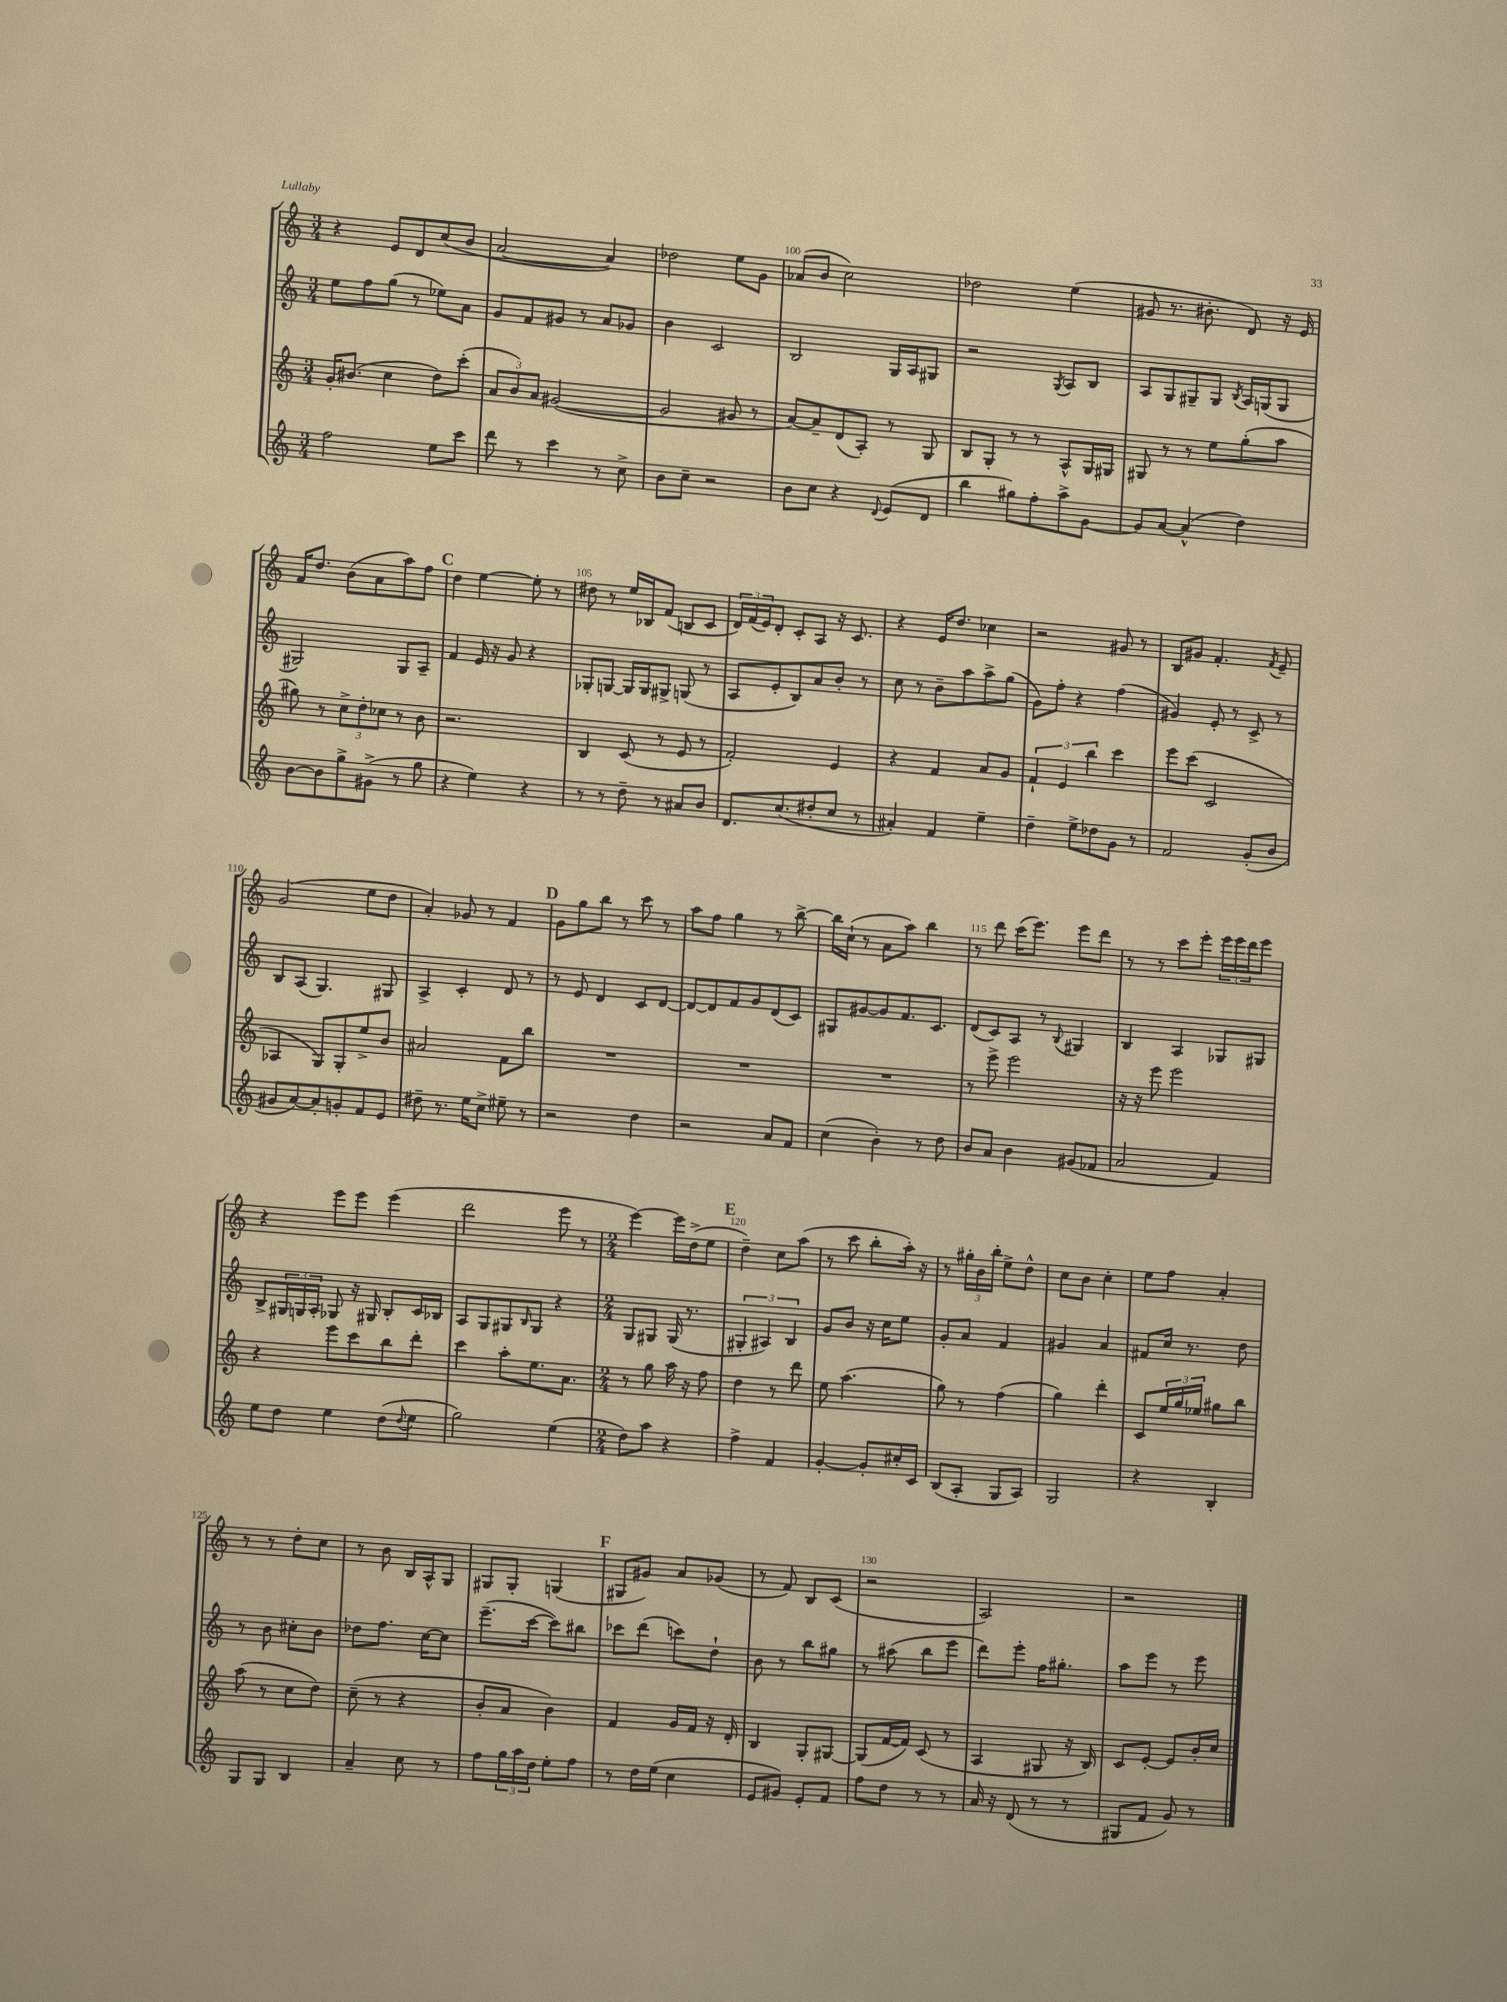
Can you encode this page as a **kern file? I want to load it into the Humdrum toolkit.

**kern	**kern	**kern	**kern
*part4	*part3	*part2	*part1
*staff4	*staff3	*staff2	*staff1
*clefG2	*clefG2	*clefG2	*clefG2
*k[]	*k[]	*k[]	*k[]
*M3/4	*M3/4	*M3/4	*M3/4
=97	=97	=97	=97
2ff\	16g'/KL	8ee\L	4r
.	(8.b#X/J	.	.
.	.	8ff\	.
.	4cc\	(8gg\J	8e/L
.	.	8r	8d/
8ee\L	8dd\L)	8ee-X\L)	(8cc/
8ccc\J	(8ccc'\J	8a\J	8b/J
=98	=98	=98	=98
8ddd\	12a/L	8g/L	[2a/
.	12b/)	.	.
8r	.	8f/	.
.	12a/J	.	.
4ccc\	([2g#X/	8g#X/J	.
.	.	8r	.
8r	.	8a/L	4a/])
8cc^\	.	8g-X/J	.
=99	=99	=99	=99
8b\L	2g#/]	4b\	2dd-X\
8cc~\J	.	.	.
2r	.	2c/	.
.	8g#X/	.	8ee\L
.	8r	.	8g\J
=100	=100	=100	=100
8b\L	[8a/L)	2B/	(8a-X/L
8cc\J	8a~/]	.	8b/J
4r	(8d/	.	2cc\)
.	8A'/J)	.	.
8qqd/	.	.	.
(8e/L	8r	16G/LL	.
.	.	16A/J	.
8d/J	8G/	8G#X/J	.
=101	=101	=101	=101
4bb\	8B/L	2r	2dd-X\
.	8G'/J	.	.
8gg#X\L)	8r	.	.
8ff'\	8r	.	.
.	.	8qG/	.
8aa^\	8A^^/L	8A/L	(4ee\
[8g\J	16G/L	8B/J	.
.	16G#X/JJ	.	.
=102	=102	=102	=102
8g/L]	8G#X/	8A/L	8g#X/
[8a/J	8r	8G/	8.r
(4a^^/]	8r	8G#X~/	.
.	.	.	8.b#X'\
.	8ee\L	8G#/J	.
.	.	8qB/	.
4dd\)	(8gg'\	16A/LL	8d/)
.	.	(16Gn/J	.
.	8aa\J	8G/J	16r
.	.	.	16e/
!!LO:LB:g=z
=103	=103	=103	=103
[8b\L	8gg#X\)	2G#X/)	16f/KL
.	.	.	8.dd/J
8b\]	8r	.	.
8gg^\	12cc^\L	.	(8b\L
.	12dd'\	.	.
(8g#X^\J	.	.	8a\
.	12cc-X\J	.	.
8r	8r	8G#/L	8aa\)
8gg\	8b\	8A~/J	8ff\J
!!LO:REH:place=s1:t=C
=104	=104	=104	=104
4r	2.r	4f/	4dd\
4ee\)	.	16e/	[4ee\
.	.	16r	.
.	.	8g/	.
4r	.	4r	8ee'\]
.	.	.	8r
=105	=105	=105	=105
8r	4B/	8G-X'/L	8dd#X\
8r	.	[8Gn/J	8r
8dd~\	(8c/	16G/LL]	16ee/LL
.	.	16G/J	16B-X/J
8r	8r	8G#X^/J	(8f/J
8a#X/L	8e/	(8Gn/	8Bn/L
8b/J	8r	8r	8c/J
=106	=106	=106	=106
8.d/L	2f'/)	8A/L	24d/LL)
.	.	.	(24f/
.	.	.	24e/J)
.	.	8e'/	8d'/J
(8.cc/	.	.	.
.	.	8B/)	8c'/L
8dd#X'/	.	8a/	8A/J
8cc/J	4e/	8b'/J	16r
.	.	.	8.c/
8r	.	8r	.
=107	=107	=107	=107
4a#X'/)	4r	8cc\	4r
.	.	8r	.
4f/	4f/	8b~\L	16e/KL
.	.	.	8.dd/J
.	.	8aa\	.
4ee~\	8a/L	8aa^\	4cc-X\
.	8g/J	(8gg\J	.
=108	=108	=108	=108
4dd~\	6f`/	8g\L)	2r
.	.	8ff'\J	.
.	6e/	.	.
8ee^\L	.	4r	.
.	6bb\	.	.
8dd-X\	.	.	.
8g\J	4ccc\	(4ff\	8g#X/
8r	.	.	8r
=109	=109	=109	=109
2f/	8eee\L	4g#X/)	8B/L
.	(8ccc\J	.	8g#X/J
.	2c/	8e'/	4.f'/
.	.	8r	.
(8g'/L	.	8c^/	.
.	.	.	8qf/
8b/J	.	8r	8e~/
!!LO:LB:g=z
=110	=110	=110	=110
8g#X/L	4A-X/	8B/L	(2g/
[8a/)	.	(8A/J	.
8a'/]	8G/L)	4.G/)	.
8gn'/	8G'/	.	.
8f/	8ee^/	.	8ee\L
8e/J	8b/J	8G#X/	8dd\J
=111	=111	=111	=111
8dd#X~\	2a#X/	4A^/	4a'/)
8.r	.	.	.
.	.	4c'/	8g-X/
16ee\KL	.	.	.
8cc^\J	.	.	8r
8ee#X~\	8f\L	8d/	4f/
8r	8bb\J	8r	.
!!LO:REH:place=s1:t=D
=112	=112	=112	=112
2r	2.r	8r	8g\L
.	.	8e/	8gg\
.	.	4d/	8bb\J
.	.	.	8r
4dd\	.	8c/L	8ccc\
.	.	[8d/J	8r
=113	=113	=113	=113
2r	2.r	8d/L_	8aa\L
.	.	8d/]	8ff\J
.	.	8f/	4gg\
.	.	8g/	.
8a/L	.	(8d/	8r
8f/J	.	8c/J)	[8bb^\
=114	=114	=114	=114
(4cc\	2.r	8G#X/L	16bb\LL]
.	.	.	(16cc`\JJ
.	.	[8g#X/	8r
4b'\)	.	8g#/]	8a\L
.	.	8.f/	8aa\J)
8r	.	.	4bb\
.	.	8.c/J	.
8dd\	.	.	.
=115	=115	=115	=115
8b/L	8r	(8d/L	8r
8a/J	8eee^\	8c/)	8ddd\
4b\	2eee\	8A/J	(16ccc\KL
.	.	.	8.eee\J)
.	.	8r	.
.	.	8qqB/	.
(8g#X/L	.	4G#X/	8eee\L
8f-X/J	.	.	8ddd\J
=116	=116	=116	=116
2a/	16r	4B/	8r
.	16r	.	.
.	8eee\	.	8r
.	2eee\	4A/	8ccc\L
.	.	.	8eee'\J
4f/)	.	8G-X/L	24eee\LL
.	.	.	24eee\
.	.	.	24ddd\J
.	.	8G#X/J	8eee\J
!!LO:LB:g=z
=117	=117	=117	=117
8ee\L	4r	8B^/L	4r
8dd\J	.	24G#X/L	.
.	.	24Gn/	.
.	.	24A'/JJ	.
4ee\	8eee\L	8G-X/	8eee\L
.	8ccc\	16r	8eee\J
.	.	16G#X/	.
(8dd\L	8bb\	8B'/L	(4eee\
8qqdd/	.	.	.
8ee\J	8ddd'\J	16c/L	.
.	.	16B-X/JJ	.
=118	=118	=118	=118
2gg\)	4ccc\	8A/L	2ddd\
.	.	8G/	.
.	8aa'\L	8G#X/	.
.	.	16qqB/	.
.	8.ee\	8G#/J	.
(4ee\	.	4r	8eee\
.	8.a\J	.	.
.	.	.	8r
=119	=119	=119	=119
*M2/4	*M2/4	*M2/4	*M2/4
8dd\L)	8r	8G/L	[4eee\)
8aa\J	8gg\	8G#X/J	.
4r	16aa\	(16G#/	16eee\LL]
.	16r	8.r	(16dd^\J
.	8ff\	.	8ee\J
!!LO:REH:place=s1:t=E
=120	=120	=120	=120
4ff^\	4dd\	6G#X'/	4dd~\)
.	.	6A#X/)	.
4f/	8r	.	8cc\L
.	.	6B/	.
.	8ddd\	.	(8aa\J
=121	=121	=121	=121
[4g'/	8ee\	8g/L	8r
.	(4.aa\	8b/J	8ccc\
8g'/L]	.	16r	8bb'\L
.	.	16cc\KL	.
16cc#X'/L	.	8ee\J	16aa'\Jk)
16c/JJ	.	.	16r
=122	=122	=122	=122
(8B/L	8gg\)	8g'/L	8r
8A'/J	8r	8a/J	24gg#X'\LL
.	.	.	24b\
.	.	.	24bb'\JJ
8G/L	(4ff\	4f/	8ee^\L
8A/J)	.	.	8dd^^\J
=123	=123	=123	=123
2G/	4gg\)	4g#X/	8cc\L
.	.	.	8b\J
.	4ddd'\	4a/	4cc'\
=124	=124	=124	=124
4r	8c/L	8f#X/L	8ee\L
.	24ee/L	16cc/Jk	8ff\J
.	24gg/	.	.
.	.	8.r	.
.	24ee-X/JJ	.	.
4B'/	8gg#X\L	.	4a'/
.	8bb\J	8dd\	.
!!LO:LB:g=z
=125	=125	=125	=125
8G/L	(8aa\	8r	8r
8G/J	8r	8b\	8r
4B/	8cc\L	8cc#X'\L	8dd'\L
.	8dd\J)	8b\J	8cc\J
=126	=126	=126	=126
4a~/	(8cc~\	8dd-X\L	8r
.	8r	8.ff\J	8b\
8cc\	4r	.	16B/LL
.	.	[16cc\KL	16A^^/J
8r	.	8cc\J]	8G/J
=127	=127	=127	=127
8ff\L	8b'/L	(8.eee~\L	8G#X/L
24gg\L	8a/J	.	8G#'/J
24aa\	.	.	.
.	.	[16ccc\Jk	.
24dd\JJ	.	.	.
8ee'\L	4b\)	8ccc\L])	(4Gn/
8ff\J	.	8bb#X\J	.
!!LO:REH:place=s1:t=F
=128	=128	=128	=128
8r	4f/	8ccc-X\L	8G#X/L
16dd\LL	.	(8ddd\J	8g#X/J)
(16ee\JJ	.	.	.
4cc\	16g/LL	8cccn\L)	8a/L
.	16f/JJ	.	.
.	16r	8dd`\J	(8g-X/J
.	16d'/	.	.
=129	=129	=129	=129
8e/L	4B/	8b\	8r
8g#X/J)	.	8r	8f/)
8e'/L	8G'/L	8bb\L	8B/L
8f/J	[8G#X/J	8gg#X\J	(8c/J
=130	=130	=130	=130
8ff\L	(8G#/L]	8r	2r
8dd\J	[16f/L	(8aa#X\	.
.	16f/JJ])	.	.
8r	(8c/	8bb\L	.
8r	8r	8eee\J	.
=131	=131	=131	=131
16a/	4A/	8ddd\L)	2A/)
16r	.	.	.
(8d/	.	8eee'\J	.
8r	8G#X/	16ff\KL	.
.	.	8.gg#X'\J	.
8r	16r	.	.
.	16B/)	.	.
=132	=132	=132	=132
8G#X/L	8c/L	8aa\L	2r
8f/J	[8e'/J	8eee\J	.
8g/)	8e/L]	8r	.
8r	16b'/L	8eee\	.
.	16cc/JJ	.	.
==	==	==	==
*-	*-	*-	*-
